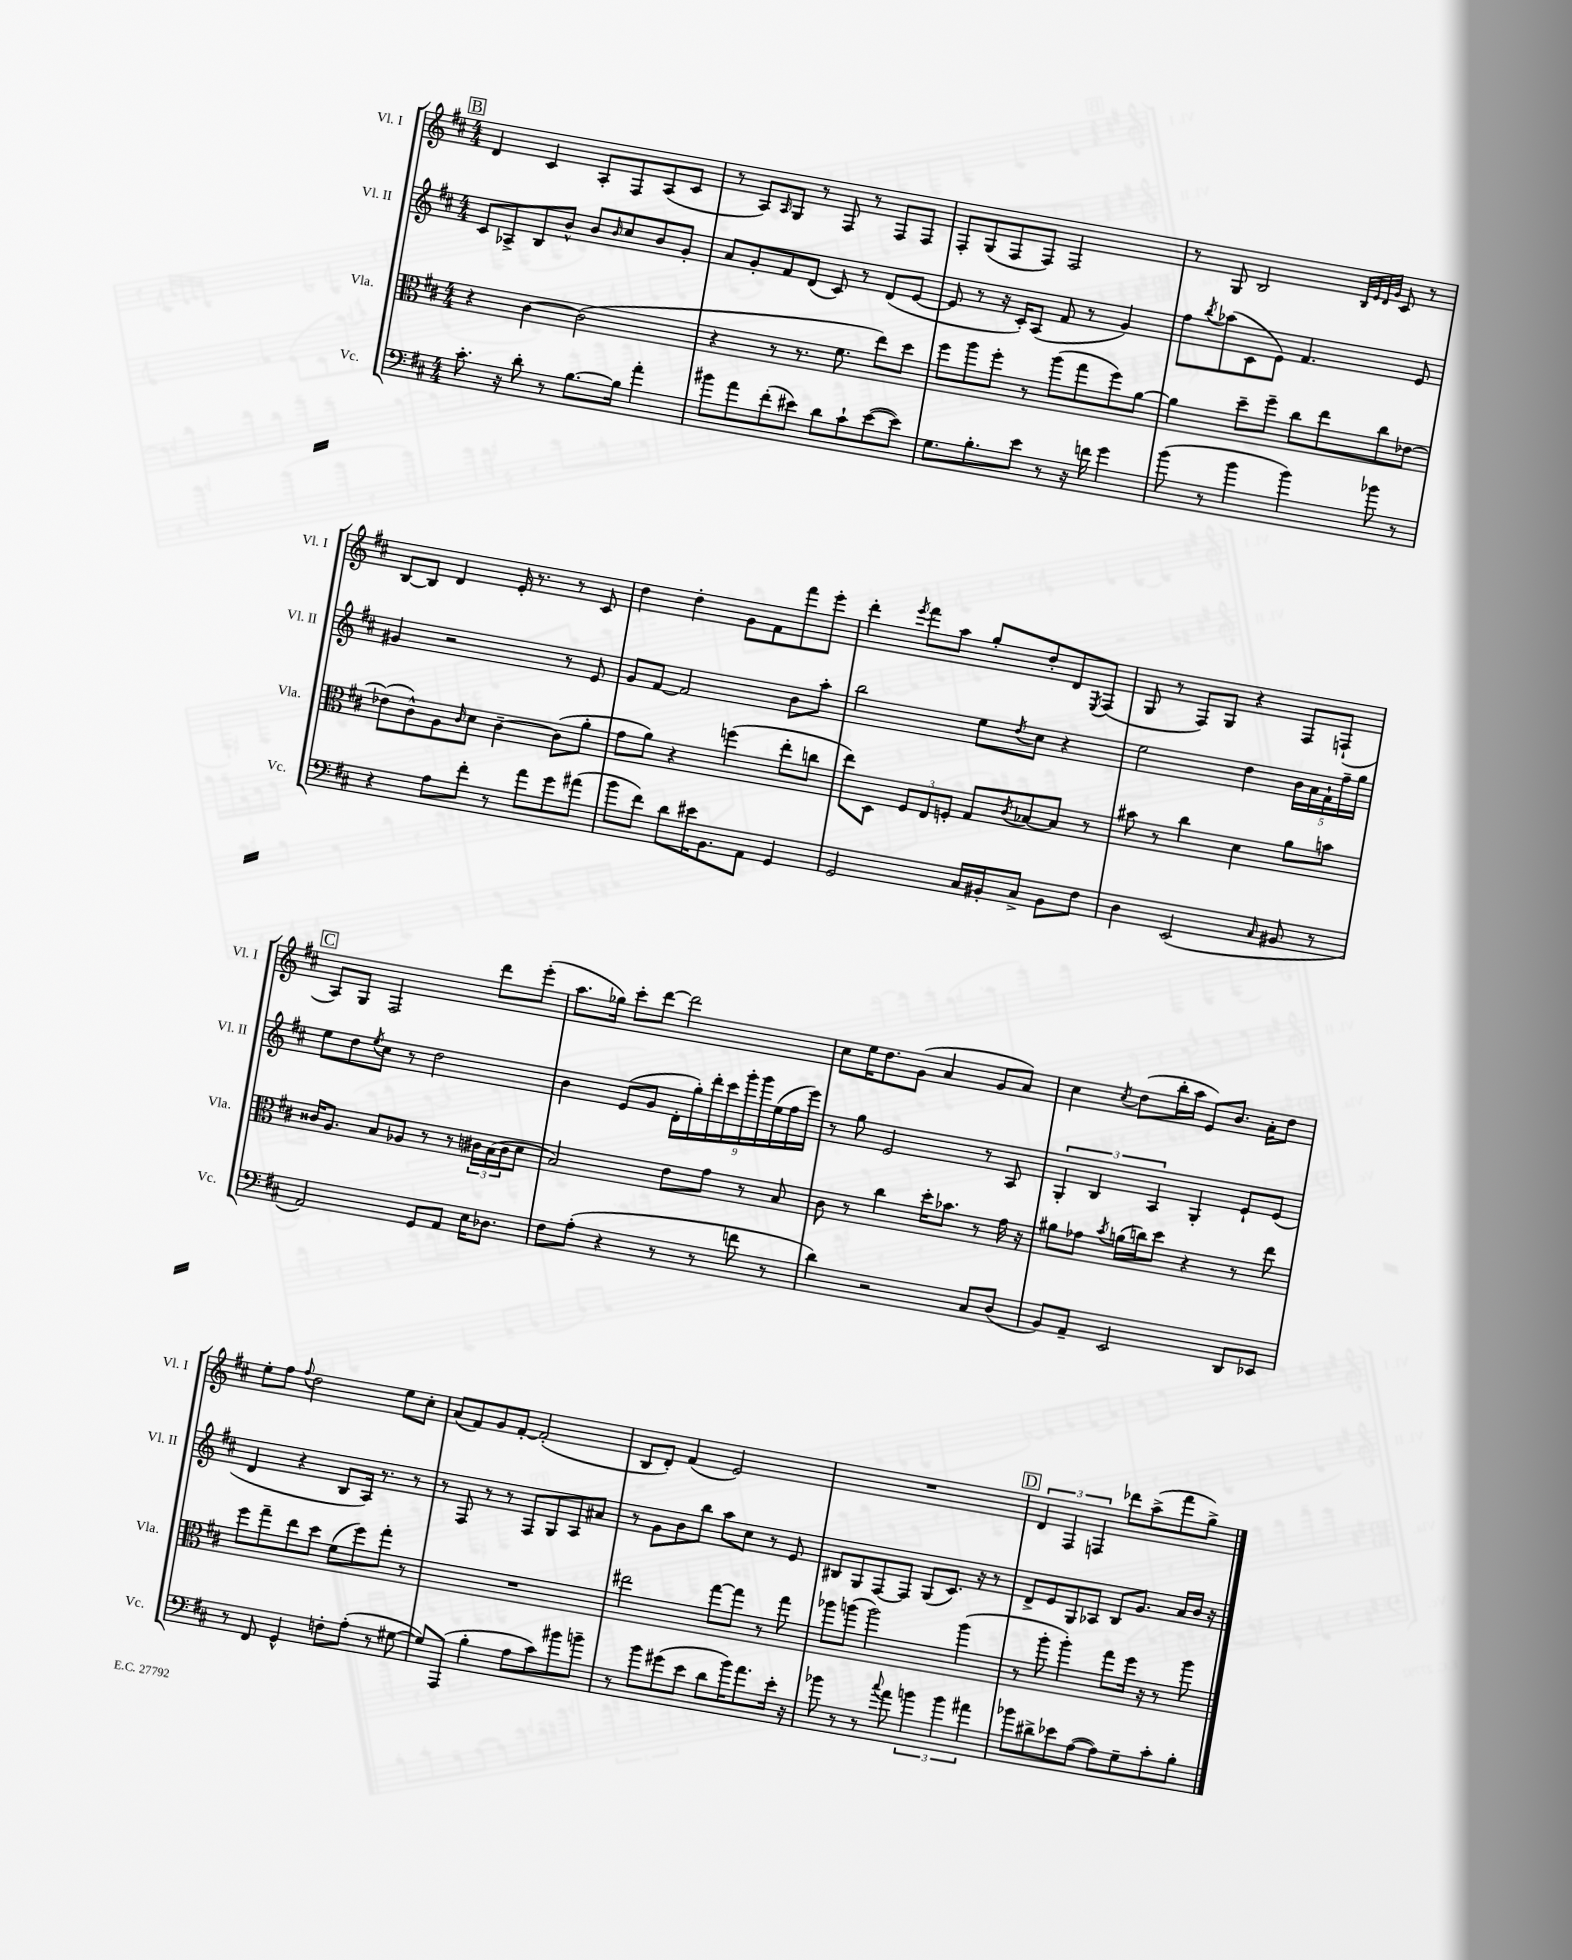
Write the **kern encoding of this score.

**kern	**kern	**kern	**kern
*staff4	*staff3	*staff2	*staff1
*clefF4	*clefC3	*clefG2	*clefG2
*k[f#c#]	*k[f#c#]	*k[f#c#]	*k[f#c#]
*M4/4	*M4/4	*M4/4	*M4/4
8.c#'	4r	8c#	4d
.	.	8A-^	.
16r	.	.	.
8d'	[4c#	8B	4c#
8r	.	8b^^	.
[8.B	(2c#]	8b	8A'
.	.	16qqb	.
.	.	8cc#	8F#
16B]	.	.	.
4a'	.	8b	(8A
.	.	8g'	8c#
=	=	=	=
8b#	4r	8a	8r
8a	.	8g'	8A)
.	.	.	16qqA
(8f#'	8r	8f#	8G
8e#)	8.r	(8d	8r
8d	.	8c#)	8F#
.	8.f#	.	.
8c#`	.	8r	8r
([8e#	8ee)	(8d	8F#
8e#])	8dd	[8e	8F#
=	=	=	=
8.G	8ff#	8e]	8F#'
.	8aa	8r	(8G
8.B'	.	.	.
.	8ff#'	16r	8F#
.	.	16c#')	.
8e	8r	(8A	8F#)
8r	(8aa	8f#	2F#
16r	8gg	8r	.
16f	.	.	.
4g	8ff#)	4g)	.
.	[8a	.	.
=	=	=	=
(8b	4a]	8ff#	8r
.	.	8qbb	.
8r	.	(8aa-	8G
4b	8dd~	8c#	2B
.	8ff#~	8e)	.
4b)	8cc#	4.f#	.
.	8ee	.	.
.	.	.	32qqB
.	.	.	32qqe
.	.	.	32qqd
.	.	.	32qqg
8b-	8cc#	.	8c#
8r	[8e-	8e	8r
=	=	=	=
4r	(8e-]	4g#	[8B
.	8c#^^)	.	8B]
8A	8A	2r	4d
.	16qqc#	.	.
8f#'	8d	.	.
8r	[4c#~	.	16e'
.	.	.	8.r
8a	.	.	.
8g	(8c#]	8r	8r
(8a#	8a'	8e	8c#
=	=	=	=
8b	8g	8g	4dd
8f#)	8a)	[8f#	.
8d	4r	2f#]	4dd'
16e#	.	.	.
8.BB	.	.	.
.	(4ff	.	8g
8AA	.	.	8f#
4GG	8ee'	8b	8fff#
.	8cc	8aa'	8eee'
=	=	=	=
2GG	8ee)	2bb	4ddd'
.	8D	.	.
.	.	.	8qeee
.	12F#	.	8fff#
.	12E	.	.
.	.	.	8aa
.	12F'	.	.
16C#	8G	8ee	8gg'
16BB#'	.	.	.
.	8qc#	8qdd	.
8C#^	[8B-	8cc#	8dd'
8BB#	8B-]	4r	8d
.	.	.	8qE
8F#	8r	.	(8F#
=	=	=	=
4D	8b#	2ee	8G
.	8r	.	8r
(2EE	4cc#	.	8F#)
.	.	.	8G
.	4d	4dd	4r
16qqC#	.	.	.
8BB#	8a	20b	8F#
.	.	20a	.
.	.	20f#`	.
8r	8b	.	(8F`
.	.	20ff#~	.
.	.	20gg	.
=	=	=	=
2AA)	16c##	8ee	8A)
.	8.A	.	.
.	.	8dd	8G
.	.	8qee	.
.	8B	8cc#	2F#
.	8A-	8r	.
8GG	8r	2dd	.
8AA	8r	.	.
16E	24c#	.	8ddd
.	(24B	.	.
8.D-	.	.	.
.	24c#	.	.
.	8d	.	(8eee'
=	=	=	=
8F#	2B)	4b	8.aa
(8A'	.	.	.
.	.	.	16gg-)
4r	.	(8e	8ccc#'
.	.	8g	[8ddd
8r	8e	18d'	2ddd]
.	.	18gg')	.
.	.	18ddd'	.
8r	8g	.	.
.	.	18ccc#	.
.	.	18ggg'	.
8f	8r	.	.
.	.	18ggg	.
.	.	(18ee	.
8r	8B	.	.
.	.	18ff#	.
.	.	18eee)	.
=	=	=	=
4d)	8c#	8r	8cc#
.	8r	8gg	16ee
.	.	.	8.dd
2r	4cc#	2e	.
.	.	.	(8g
.	16dd'	.	4a
.	8.b-	.	.
8C#	8r	8r	8g
(8D	16g	8A	8a)
.	16r	.	.
=	=	=	=
8BB)	8a#	6G'	4cc#
8AA~	8g-	.	.
.	.	6B	.
.	8qb	.	8qcc#
2EE	(16a	.	(8dd
.	16cc)	.	.
.	.	6A	.
.	8dd	.	16bb'
.	.	.	16aa
.	4r	4G'	8e)
.	.	.	8.b
8DD	8r	8e`	.
.	.	.	16a'
8EE-	8ee	(8e	8dd
=	=	=	=
8r	8ff#	4d	8ee'
8FF#	8gg~	.	8ff#
.	.	.	8qqff#
4GG^^	8ee	4r	2dd
.	8dd	.	.
8F'	(8f#	8B	.
(8A'	8ff#)	16A)	.
.	.	8.r	.
8r	8gg'	.	8ee
[8G#	8r	8r	8cc#'
=	=	=	=
8G#])	1r	8r	(8a
(8AAA	.	8F#	8f#)
4B'	.	8r	8g
.	.	8r	[8f#'
8A	.	8F#	(2f#']
8c#)	.	8G	.
8b#	.	8A	.
8b~	.	8a#	.
=	=	=	=
8r	2ee#	8r	8B
8b	.	8g	8d')
(8g#	.	8b	(4f#
8e	.	8bb	.
8d	[8gg	8aa	2e)
16b)	8gg]	8cc#	.
8.a	.	.	.
.	8r	8r	.
16e'	8gg	8e	.
16r	.	.	.
=	=	=	=
8b-	8aa-	8B#	1r
8r	(8aa	8G	.
8r	2aa)	[8F#	.
8qqcc#	.	.	.
8a	.	8F#]	.
6b	.	(8G	.
.	.	8.c#)	.
6b	.	.	.
.	(4aa	.	.
.	.	16r	.
6a#	.	.	.
.	.	8r	.
=	=	=	=
8b-	8r	8d^	6d
8d#^	8aa'	8e	.
.	.	.	6F#
8e-	4aa')	8G	.
.	.	.	6F
([8A	.	8A-	.
8A])	8gg	8B	8ddd-
8G~	16ff#	8.g	(8aa^
.	16r	.	.
8c#'	8r	.	8fff#
.	.	16a	.
8B'	8aa	16b	8gg^)
.	.	16r	.
==	==	==	==
*-	*-	*-	*-
